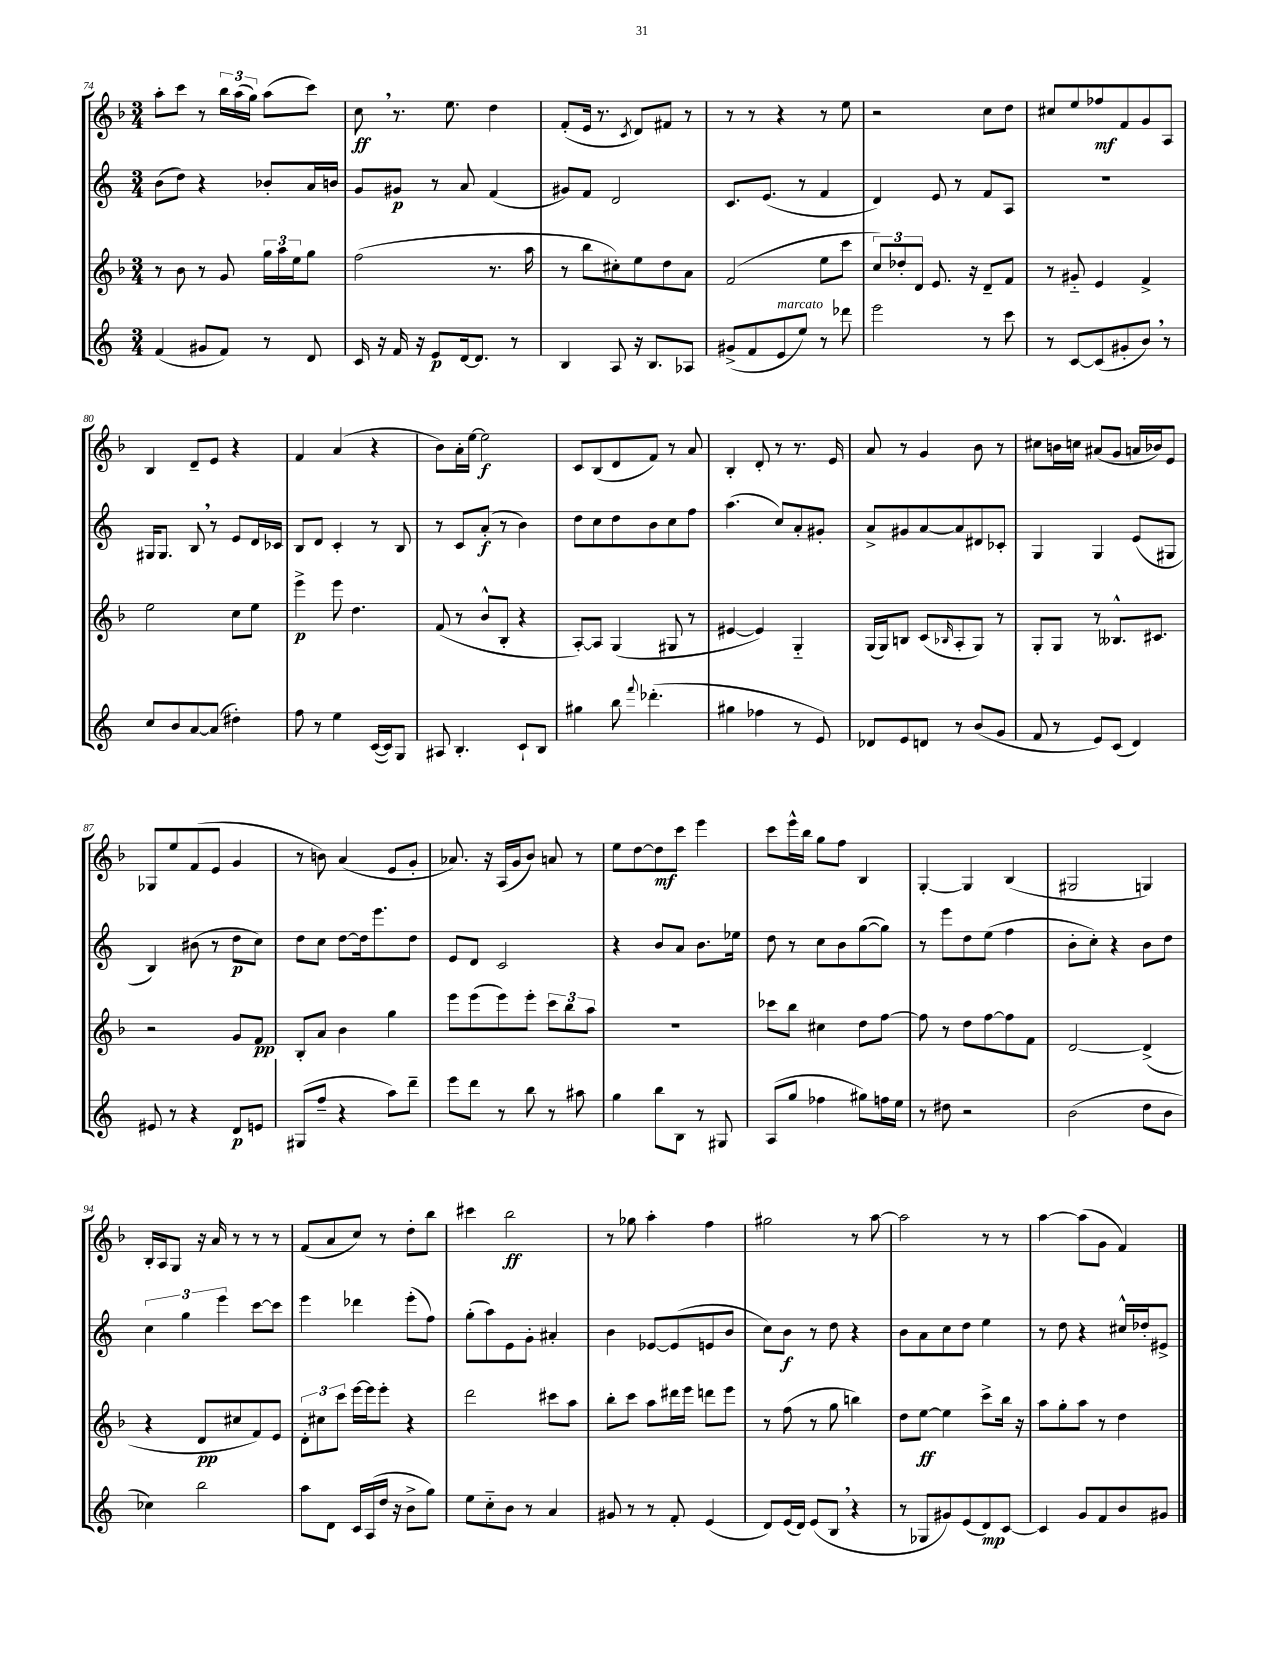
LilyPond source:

<<
\new StaffGroup <<
\new Staff = "s0" {
    \clef treble \key f \major \numericTimeSignature \time 3/4
    a''8-. c'''8 r8 \tuplet 3/2 { bes''16 a''16( g''16) } a''8( c'''8) |
    c''8\ff \breathe r8. e''8. d''4 |
    f'8-.( e'16 r8. \acciaccatura { c'8 } d'8) fis'8 r8 |
    r8 r8 r4 r8 e''8 |
    r2 c''8 d''8 |
    cis''8 e''8 fes''8\mf f'8 g'8 a8 |
    bes4 d'8-- e'8 r4 |
    f'4 a'4( r4 |
    bes'8) a'16-. e''16~ e''2\f |
    c'8 bes8( d'8 f'8) r8 a'8 |
    bes4-. d'8-. r8 r8. e'16 |
    a'8 r8 g'4 bes'8 r8 |
    cis''8 b'16 c''16 ais'8( g'8 a'16 bes'16) e'8 |
    ges8 e''8 f'8( e'8 g'4 |
    r8 b'8) a'4( e'8 g'8-. |
    aes'8.) r16 a16( g'16 bes'8) a'8 r8 |
    e''8 d''8~ d''8\mf c'''8 e'''4 |
    c'''8 e'''16-^ bes''16 g''8 f''8 bes4 |
    g4~-. g4 bes4( |
    gis2 g4) |
    bes16-. a16 g8 r16 a'16 r8 r8 r8 |
    f'8( a'8 c''8) r8 d''8-. bes''8 |
    cis'''4 bes''2\ff |
    r8 ges''8 a''4-. f''4 |
    gis''2 r8 a''8~ |
    a''2 r8 r8 |
    a''4~ a''8( g'8 f'4) \bar "|." |
}
\new Staff = "s1" {
    \clef treble \key c \major \numericTimeSignature \time 3/4
    b'8( d''8) r4 bes'8-. a'16 b'16 |
    g'8 gis'8\p r8 a'8 f'4( |
    gis'8) f'8 d'2 |
    c'8. e'8.( r8 f'4 |
    d'4) e'8 r8 f'8 a8 |
    R2. |
    gis16 gis8. b8 \breathe r8 e'8 d'16 ces'16 |
    b8 d'8 c'4-. r8 b8 |
    r8 c'8 a'8-.\f( r8 b'4) |
    d''8 c''8 d''8 b'8 c''8 f''8 |
    a''4.( c''8) a'8-. gis'8-. |
    a'8-> gis'8 a'8~ a'8 dis'8 ces'8-. |
    g4 g4 e'8( gis8 |
    b4) bis'8( r8 d''8\p c''8) |
    d''8 c''8 d''8~ d''16 e'''8. d''8 |
    e'8 d'8 c'2 |
    r4 b'8 a'8 b'8. ees''16 |
    d''8 r8 c''8 b'8 g''8~( g''8) |
    r8 e'''8 d''8 e''8( f''4 |
    b'8-. c''8-.) r4 b'8 d''8 |
    \tuplet 3/2 { c''4 g''4 e'''4 } c'''8~ c'''8 |
    e'''4 des'''4 e'''8-.( f''8) |
    g''8-.( a''8) e'8 g'8-. ais'4-. |
    b'4 ees'8~ ees'8( e'8 b'8 |
    c''8) b'8\f r8 d''8 r4 |
    b'8 a'8 c''8 d''8 e''4 |
    r8 d''8 r4 cis''16-^ des''16-. eis'8-> \bar "|." |
}
\new Staff = "s2" {
    \clef treble \key f \major \numericTimeSignature \time 3/4
    r8 bes'8 r8 g'8 \tuplet 3/2 { g''16 a''16 e''16 } g''8 |
    f''2( r8. a''16 |
    r8 bes''8 cis''8-.) e''8 d''8 a'8 |
    f'2( e''8 c'''8 |
    \tuplet 3/2 { c''8) des''8-. d'8 } e'8. r16 d'8-- f'8 |
    r8 gis'8-_ e'4 f'4-> |
    e''2 c''8 e''8 |
    e'''4->\p e'''8 d''4. |
    f'8( r8 bes'8-^ bes8-. r4 |
    a8~-.) a8 g4( gis8 r8 |
    eis'4~ eis'4) g4-_ |
    g16( g16) b8 c'8( \grace { bes16 } a8-. g8) r8 |
    g8-. g8 r8 beses8.-^ cis'8. |
    r2 g'8 f'8\pp |
    bes8-. a'8 bes'4 g''4 |
    e'''8 e'''8( e'''8) e'''8-. \tuplet 3/2 { c'''8 bes''8 a''8 } |
    R2. |
    ces'''8 bes''8 cis''4 d''8 f''8~ |
    f''8 r8 d''8 f''8~ f''8 f'8 |
    d'2~ d'4->( |
    r4 d'8\pp cis''8 f'8) e'8 |
    \tuplet 3/2 { d'8-. cis''8 c'''8 } e'''16~ e'''16 e'''8-. r4 |
    d'''2 cis'''8 a''8 |
    bes''8-. c'''8 a''8 dis'''16 e'''16 d'''8 e'''8 |
    r8 f''8( r8 g''8 b''4) |
    d''8 e''8~\ff e''4 c'''8-> bes''16 r16 |
    a''8 g''8-. a''8 r8 d''4 \bar "|." |
}
\new Staff = "s3" {
    \clef treble \key c \major \numericTimeSignature \time 3/4
    f'4( gis'8 f'8) r8 d'8 |
    c'16 r16 f'16 r16 e'8\p d'16~ d'8. r8 |
    b4 a8 r16 b8. aes8 |
    gis'8->( f'8 e'8^\markup { \italic "marcato" } e''8) r8 des'''8 |
    e'''2 r8 c'''8 |
    r8 c'8~ c'8( gis'8-. b'8) \breathe r8 |
    c''8 b'8 a'8~ a'8( dis''4-.) |
    f''8 r8 e''4 c'16~( c'16) g8 |
    ais8 b4.-. c'8-! b8 |
    gis''4 b''8 \appoggiatura { f'''8 } des'''4.-.( |
    gis''4 fes''4 r8 e'8) |
    des'8 e'8 d'8 r8 b'8( g'8 |
    f'8 r8 e'8) c'8( d'4) |
    eis'8 r8 r4 d'8\p e'8 |
    gis8( f''8-- r4 a''8) d'''8-- |
    e'''8 d'''8 r8 b''8 r8 ais''8 |
    g''4 b''8 b8 r8 gis8 |
    a8( g''8 fes''4 gis''8) f''16 e''16 |
    r8 dis''8 r2 |
    b'2( d''8 b'8 |
    ces''4) b''2 |
    a''8 d'8 c'16 a16( d''16 r16 b'8-> g''8) |
    e''8 c''8-_ b'8 r8 a'4 |
    gis'8 r8 r8 f'8-. e'4( |
    d'8) e'16( d'16) e'8( b8 \breathe r4 |
    r8 ges8 gis'8) e'8( d'8\mp) c'8~ |
    c'4 g'8 f'8 b'8 gis'8 \bar "|." |
}
>>
>>
\layout { \context { \Score currentBarNumber = #74 } }
